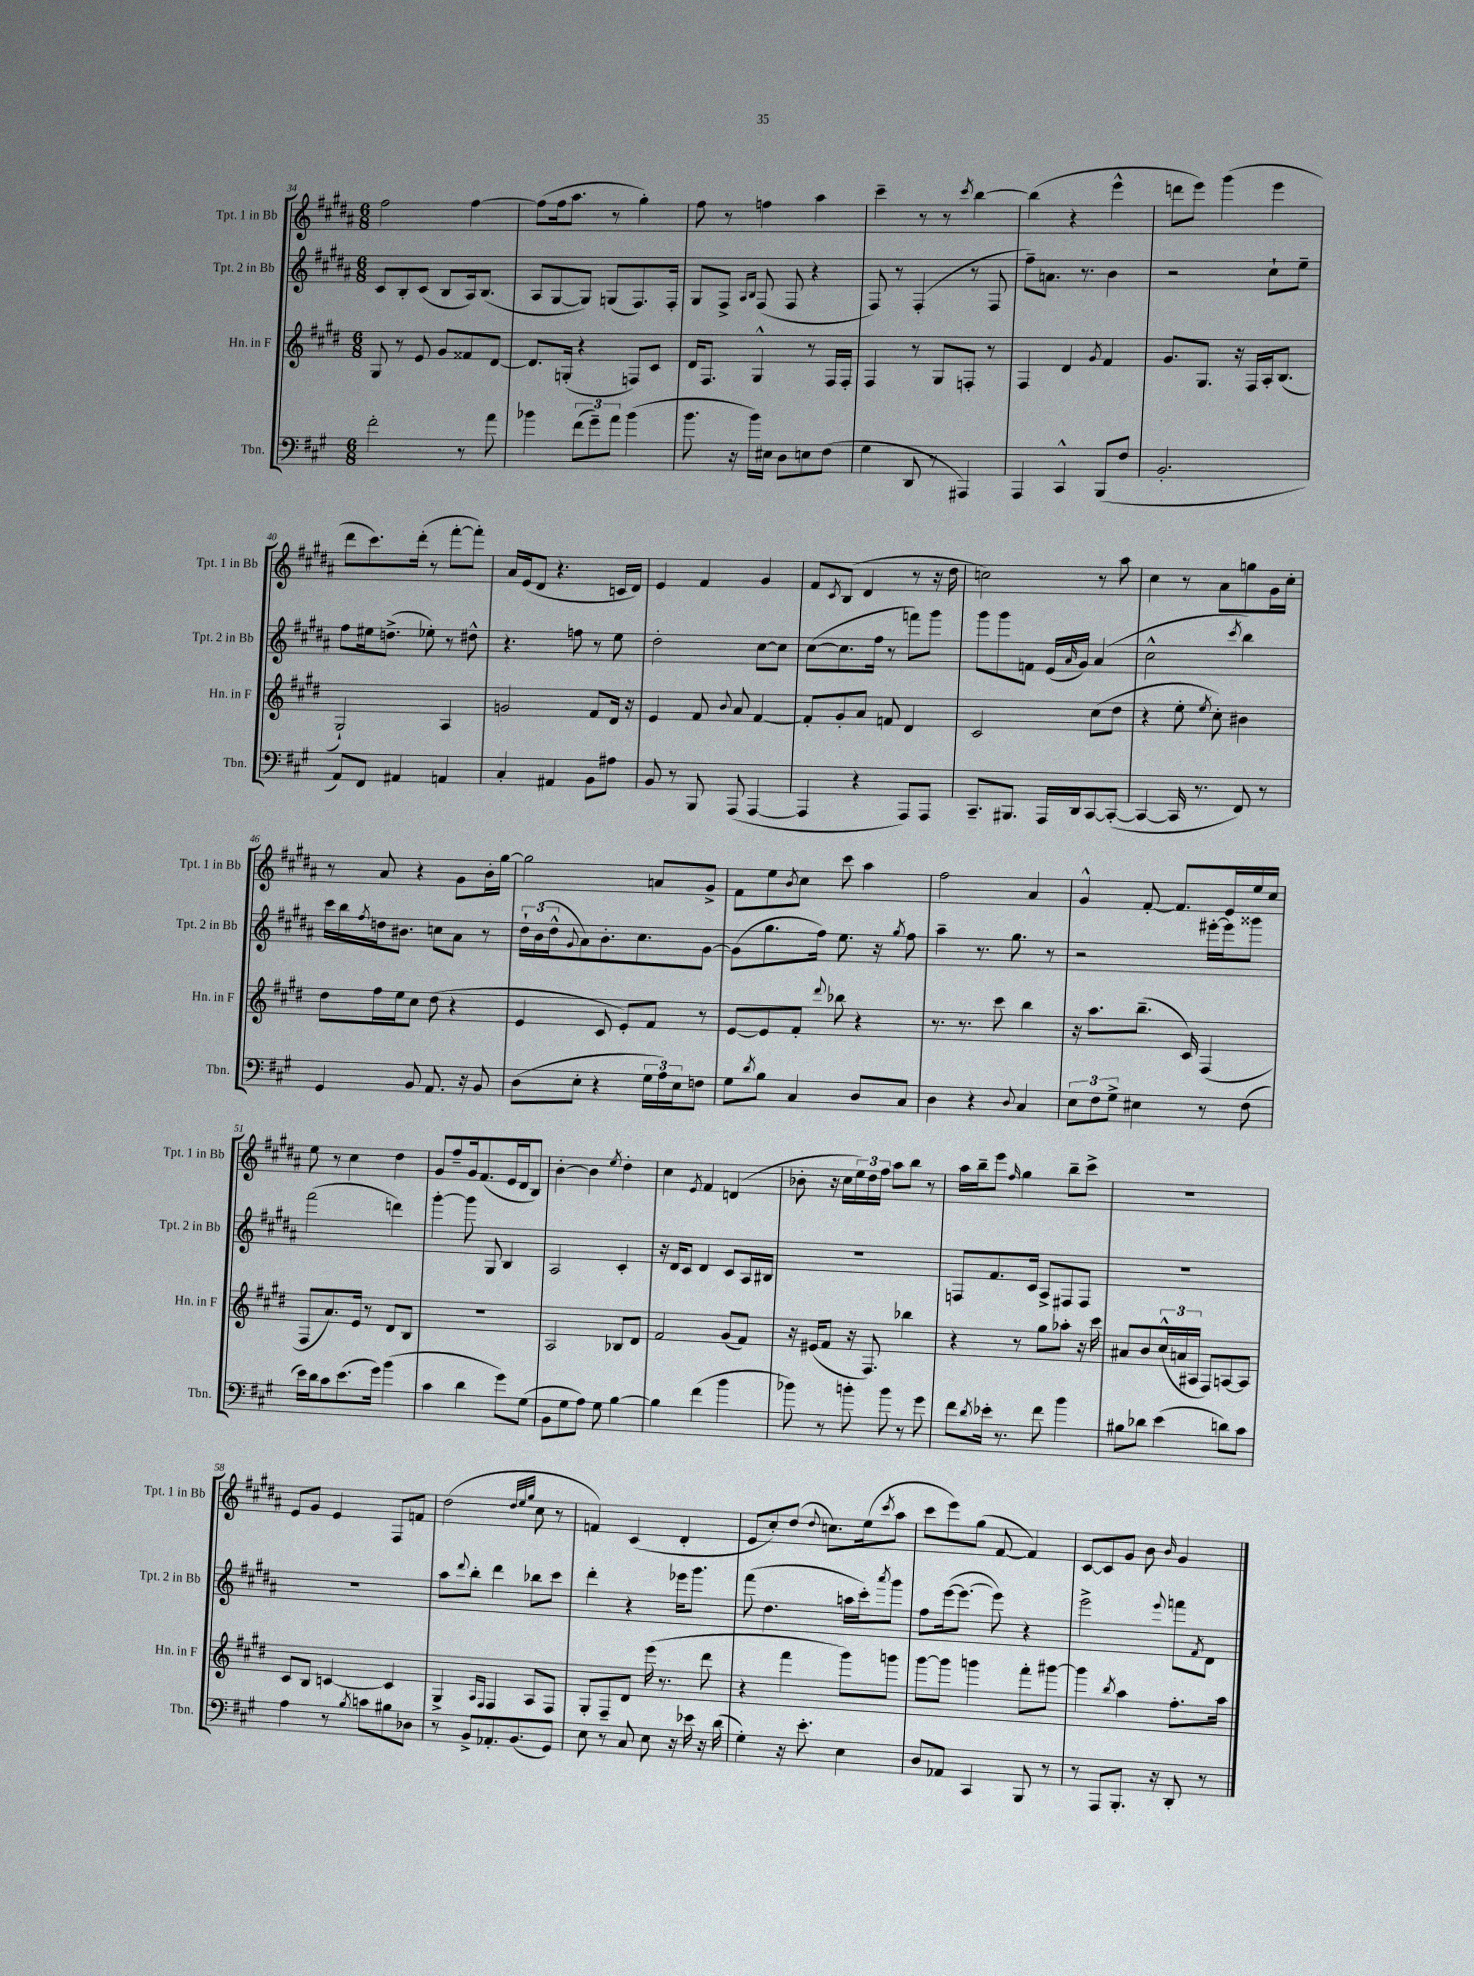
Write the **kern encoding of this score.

**kern	**kern	**kern	**kern
*staff4	*staff3	*staff2	*staff1
*clefF4	*clefG2	*clefG2	*clefG2
*k[f#c#g#]	*k[f#c#g#d#]	*k[f#c#g#d#a#]	*k[f#c#g#d#a#]
*M6/8	*M6/8	*M6/8	*M6/8
2f#'\	8G#/	8c#/L	2ff#\
.	8r	8B'/	.
.	8e/	(8c#/J	.
.	8g#/L	8B/L	.
8r	8f##/	16A#/k)	[4ff#\
.	.	(8.B/J	.
8a\	[8d#/J	.	.
=	=	=	=
4b-\	8.d#/]L	8A#/L	(8ff#\]L
.	.	[8G#/	16ff#\k
.	(16G'/Jk	.	8.aa#\J
(12f#\L	4r	8G#/]J)	.
12g#~\)	.	.	.
.	.	(8G/L	8r
12a\J	.	.	.
(4b-\	8F/L)	8.F#/)	4gg#'\)
.	8c#/J	.	.
.	.	16F#'/Jk	.
=	=	=	=
8.b\	16d#/LK	8G#/L	8ff#\
.	8.F#/J	.	.
.	.	8F#^/J	8r
16r	.	.	.
.	.	16qqA#/LL	.
.	.	16qqB/JJ	.
16b\LL)	4G#^^/	(8F#/	4ff\
16E#\JJ	.	.	.
8D\L	.	8F#/	.
8E\	8r	4r	4aa#\
(8F#\J	16F#/LL	.	.
.	16F#'/JJ	.	.
=	=	=	=
4G#\	4F#/	8F#/)	4ccc#~\
.	.	8r	.
8DD/	8r	(4F#'/	8r
8r	8G#/L	.	8r
.	.	.	8qccc#/
4AAA#/)	8F'/J	8r	[4bb\
.	8r	8F#/	.
=	=	=	=
4AAA/	4F#/	8ff#~\L)	(4bb\]
.	.	8.a\J	.
4CC#^^/	4d#/	.	4r
.	.	8.r	.
.	8qg#/	.	.
(8BBB/L	4f#/	4b\	4eee^^\
8F#/J	.	.	.
=	=	=	=
2.BB'/	8.g#/L	2r	8ddd\L
.	.	.	8eee\J)
.	8.G#/J	.	.
.	.	.	(4ggg#\
.	16r	.	.
.	16F#/LL	.	.
.	16A'/J	8cc#`\L	4eee\
.	(8.B/J	.	.
.	.	8ee~\J	.
=	=	=	=
8AA/L)	2G#`/)	8ff#\L	8ddd#\L
8FF#/J	.	16ee#\k	8.ccc#\)
.	.	(8.dd^\J	.
4AA#/	.	.	.
.	.	.	(16ddd#'\Jk
.	.	8ee-'\)	8r
4AA/	4A/	8r	[8fff#'\L
.	.	8dd#^^\	8fff#'\]J)
=	=	=	=
4C#'/	2g/	4.r	16a#/LL
.	.	.	(16e/J
.	.	.	8d#/J
4AA#/	.	.	4.r
.	.	8ff\	.
8BB\L	8f#/L	8r	.
8A#\J	16d#/Jk	8ee\	16c/LL
.	16r	.	16d#/JJ)
=	=	=	=
8BB/	4e/	2dd#'\	4e/
8r	.	.	.
8BBB/	8f#/	.	4f#/
.	8qqb/	.	.
(8AAA/	8a/	.	.
[4AAA/	[4f#/	[8cc#\L	4g#/
.	.	8cc#\]J	.
=	=	=	=
4AAA/]	8f#'/]L	([8cc#\L	8f#/L
.	.	.	8qc#/
.	8g#'/	8.cc#\]	(8B/J
4r	8a/J	.	4d#/
.	.	16ff#\Jk	.
.	8f/	8r	.
8AAA/L)	4d#/	8fff\L)	8r
8AAA/J	.	8ggg#\J	16r
.	.	.	16dd#\
=	=	=	=
8.CC#~/L	2c#/	8ggg#\L	2cc\)
.	.	8ggg#\	.
8.BBB#/J	.	.	.
.	.	8f\J	.
16AAA/LL	.	(16e/LL	.
.	.	16qqa#/	.
16DD/J	.	16g#/JJ)	.
[8CC#/	(8cc#\L	(4a#/	8r
(8CC#'/_J	8dd#\J	.	8aa#\
=	=	=	=
4CC#/_	4r	2cc#^^\	4cc#\
16CC#/]	8ee'\	.	8r
8.r	.	.	.
.	8qee/	.	.
.	8cc#'\)	.	8a#\L
.	.	8qccc#/	.
8FF#/)	4b#\	4bb\)	8gg\
8r	.	.	16g#\L
.	.	.	16cc#'\JJ
=	=	=	=
4GG#/	8dd#\L	16ccc#\LL	8r
.	.	16bb\	.
.	.	8qff#/	.
.	16ff#\L	16dd\J	8a#/
.	16ee\J	8.b#\J	.
8BB/	8cc#\J	.	4r
8.AA/	(8dd#\	8cc\L	.
.	4r	8a#\J	8g#\L
16r	.	.	.
8BB/	.	8r	16b'\L
.	.	.	[16gg#\JJ
=	=	=	=
(8D\L	4e/	24dd#`\LL	2gg#\]
.	.	(24b\	.
.	.	24dd#^^\J	.
.	.	8qqg#/	.
8E'\J	.	8a#\)	.
4r	8c#/	8.b'\	.
.	8e'/L)	.	.
.	.	8.cc#\	.
24G#\LL	8f#/J	.	8a/L
24A\)	.	.	.
24E\J	.	.	.
8F\J	8r	[8g#\J	8g#^/J
=	=	=	=
8G#\L	[8e/L	(8g#\]L	8f#\L
8qd/	.	.	.
8B\J	8e/]	8.gg#\	8ee\
.	.	.	8qb/
4C#/	8f#'/J	.	8cc#\J
.	.	16ff#\Jk)	.
.	8qqddd#/	.	.
.	8bb-\	8.ee\	8ccc#\
8D/L	4r	.	4aa#\
.	.	16r	.
.	.	8qgg#/	.
8C#/J	.	8ff#\	.
=	=	=	=
4D\	8.r	4aa#~\	2ff#\
.	8.r	.	.
4r	.	8.r	.
.	8ccc#\	.	.
.	.	8.gg#\	.
8qqD/	.	.	.
4C#/	4bb\	.	4a#/
.	.	8r	.
=	=	=	=
12E\L	16r	2r	4g#^^/
.	8.aa\L	.	.
12F#\	.	.	.
12G#^\J	.	.	.
4E#\	(8.bb~\J	.	[8f#'/
.	.	.	8.f#/]L
.	16c#/)	.	.
8r	(4F#/	[16eee#'\LL	.
.	.	16eee#\]J	16e/L
(8F#\	.	8ggg##\J	16ee/
.	.	.	16cc#/JJ
=	=	=	=
16e\LL)	8F#/L	(2fff#\	8ee\
16d\J	.	.	.
8c#\	8.a/)	.	8r
(8.e\	.	.	4cc#\
.	16e/Jk	.	.
.	8r	.	.
16g#\Jk)	.	.	.
(4b\	8d#/L	4ddd\)	4dd#\
.	8B/J	.	.
=	=	=	=
4c#\	2.r	[4ggg#'\	8g#/L
.	.	.	8ff#~/
4d\	.	8ggg#\]	16g#/k
.	.	.	(8.f#/
.	.	8G#/	.
8g#\L)	.	4B/	16e/L
.	.	.	16d#/J
(8G#\J	.	.	8B/J)
=	=	=	=
8BB\L	2A/	2A#/	[4b'\
8G#\	.	.	.
8A\J)	.	.	4b\]
8G#\	.	.	.
.	.	.	8qee/
[4B\	8B-/L	4c#'/	4dd#'\
.	8d#/J	.	.
=	=	=	=
4B\]	2f#/	16r	4cc#\
.	.	16d#/LK	.
.	.	8c#/J	.
.	.	.	8qe/
(4f#\	.	4d#/	4f#/
4b\	(8g#/L	8c#/L	(4d/
.	8f#/J)	16A#/L	.
.	.	16B#/JJ	.
=	=	=	=
8b-\)	16r	2.r	8b-'\
.	(16e#/LK	.	.
8r	8f#/J	.	16r
.	.	.	16cc#\LL
8b'\	16r	.	24ee\)
.	.	.	24dd#\
.	8.F#/)	.	.
.	.	.	24ff#\JJ
8b\	.	.	8aa#\L
8r	4bb-\	.	8bb\J
8g#\	.	.	8r
=	=	=	=
8f#\L	4r	8F/L	16aa#\LL
.	.	.	16bb~\J
8qd/	.	.	.
16e-'\Jk	.	8.f#/	8eee\J
8.r	.	.	.
.	.	.	16qqff#/
.	8r	.	4gg#\
.	.	16c#/Jk	.
8f#\	8gg#\L	8A#^/L	.
4b\	8aa-'\J	8F#/	8bb~\L
.	16r	8F#/J	8ccc#^\J
.	16ccc#\	.	.
=	=	=	=
8B#\L	8a#/L	2.r	2.r
8d-\J	8b/	.	.
(4e\	(24cc#^^/L	.	.
.	24a/	.	.
.	24A#/JJ	.	.
.	8F#/L)	.	.
8d\L)	[8A/	.	.
8c#\J	8A/]J	.	.
=	=	=	=
4A\	8c#/L	2.r	8e/L
.	8B/J	.	8g#/J
8r	[4c/	.	4e/
8qB/	.	.	.
8c\L	.	.	.
8B#\	4c/]	.	8F#/L
8D-\J	.	.	8f/J
=	=	=	=
8r	4G#^/	8aa#\L	(2dd#\
.	.	8qqddd#/	.
8BB^/L	.	8bb'\J	.
.	16qqA/LL	.	.
.	16qqF#/JJ	.	.
8.AA-'/	4F#/	4ddd#\	.
(8.BB/	.	.	.
.	.	.	32qqdd#/LLL
.	.	.	32qqee/
.	.	.	32qqgg#/JJJ
.	8A/L	8bb-\L	8cc#\
8GG#/J)	8F#/J	8ccc#\J	8r
=	=	=	=
8E\	8G#'/L	4ddd#'\	4f/)
8r	8F#~/	.	.
8C#/	8d#/J	4r	(4c#/
8E\	(16eee\	.	.
.	8.r	.	.
16r	.	16eee-\LK	4d#'/
16e-\	.	8.ggg#\J	.
16r	8ddd#\	.	.
(16d\	.	.	.
=	=	=	=
4G#'\)	4r	(8fff#\	8e/L
.	.	4.dd#\	8cc#'/)
16r	4fff#\	.	(8dd#/J
8.e'\	.	.	.
.	.	.	8qqdd#/
.	.	.	8.cc\L)
4E\	8ggg#\L)	16aa\LL	.
.	.	16ccc#'\J)	(16ee\k
.	.	8qaaa#/	8qccc#/
.	8ggg\J	8ggg#\J	8aa#\J
=	=	=	=
8D/L	[8ggg#\L	8ff#\L	8ccc#\L
8AA-/J	8ggg#\]J	([16eee\k	8eee\)
.	.	8.eee\_J	.
4CC#/	4ggg\	.	(8gg#\J
.	.	8eee\])	[8f#/
8BBB/	8fff#'\L	4r	4f#/])
8r	[8ggg#\J	.	.
=	=	=	=
8r	4ggg#\]	2eee^\	[8c#/L
8AAA/L	.	.	8c#/]
.	8qbb/	.	.
8.BBB'/J	4aa\	.	8g#/J
.	.	.	8b\
16r	.	.	.
.	.	8qqeee/	16qqb/
8DD'/	8.ff#'\L	8fff\L	4g#/
.	.	8qf#/	.
8r	.	8d#\J	.
.	16aa\Jk	.	.
==	==	==	==
*-	*-	*-	*-
